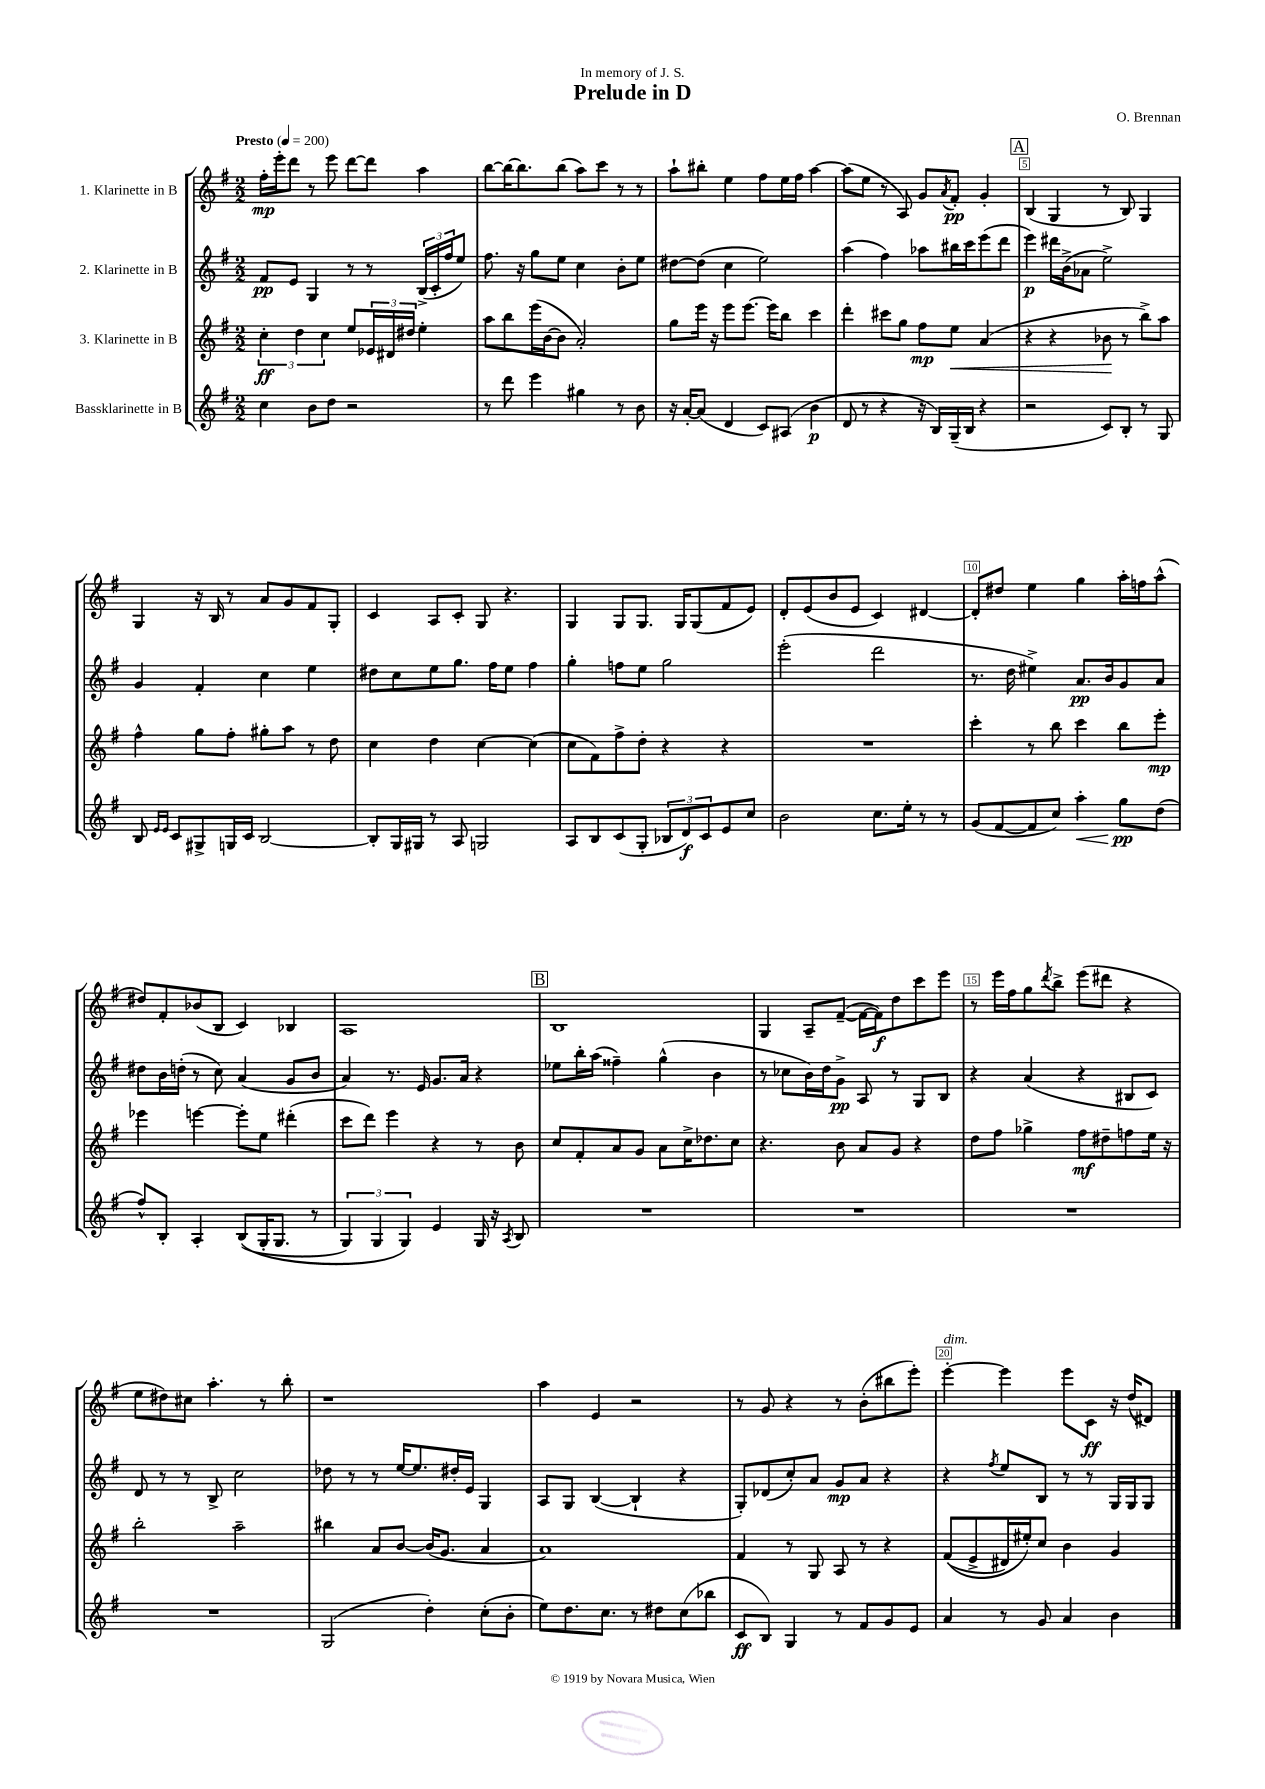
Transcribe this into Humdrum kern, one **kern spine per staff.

**kern	**kern	**kern	**kern
*staff4	*staff3	*staff2	*staff1
*clefG2	*clefG2	*clefG2	*clefG2
*k[f#]	*k[f#]	*k[f#]	*k[f#]
*M2/2	*M2/2	*M2/2	*M2/2
*MM200	*MM200	*MM200	*MM200
4cc\	6cc'\	8f#/L	16ff#'\LL
.	.	.	16eee'\J
.	.	8e/J	8ddd\J
.	6dd\	.	.
8b\L	.	4G/	8r
.	6cc\	.	.
8dd\J	.	.	8eee\
2r	8ee/L	8r	[8ddd\L
.	24e-/L	8r	8ddd\]J
.	24d#/	.	.
.	24dd#/JJ	.	.
.	4ee'\	(24B^/LL	4aa\
.	.	24c'/	.
.	.	24ff#/J	.
.	.	8ee/J)	.
=	=	=	=
8r	8aa\L	8.ff#\	[8bb\L
8ddd\	8bb\	.	16bb\_K
.	.	16r	8.bb\]
4eee\	(16eee\L	8gg\L	.
.	[16b\J	.	.
.	8b\]J	8ee\J	(8bb\J
4gg#\	2a'/)	4cc\	8aa\L)
.	.	.	8ccc\J
8r	.	8b'\L	8r
8b\	.	8ee\J	8r
=	=	=	=
16r	8gg\L	[8dd#\L	8aa`\L
[16a'/LK	.	.	.
(8a/]J	16eee\Jk	(8dd#\]J	8bb#'\J
.	16r	.	.
4d/	8eee\L	4cc\	4ee\
.	[8.eee\J	.	.
8c/L)	.	2ee\)	8ff#\L
.	16eee\]LK	.	.
(8A#/J	8bb\J	.	16ee\L
.	.	.	16ff#\JJ
4b\	4ccc\	.	[4aa\
=	=	=	=
8d/	4ddd'\	(4aa\	(8aa\]L
8r	.	.	8ee\J
4r	8ccc#\L	4ff#\)	8r
.	8gg\J	.	8A/)
16r	8ff#\L	8aa-\L	8g/L
16B/LL)	.	.	.
.	.	.	8qa/
(16G~/	8ee\J	16bb#\L	8f#'/J
16B/JJ	.	16ccc\J	.
4r	(4a/	(8eee\	4g'/
.	.	8ddd\J	.
=	=	=	=
2r	4r	4eee\)	(4B/
.	4r	16ddd#\LL	4G/
.	.	(16b^\J	.
.	.	8a-\J	.
8c/L)	8b-\	2ee^\)	8r
8B'/J	8r	.	8B/)
8r	8bb^\L)	.	4G/
8G/	8aa\J	.	.
=	=	=	=
8B/	4ff#^^\	4g/	4G/
16qqe/LL	.	.	.
16qqe/JJ	.	.	.
8c/L	.	.	.
8G#^/	8gg\L	4f#'/	16r
.	.	.	16B/
16G/L	8ff#'\J	.	8r
16c/JJ	.	.	.
[2B/	8gg#'\L	4cc\	8a/L
.	8aa\J	.	8g/
.	8r	4ee\	8f#/
.	8dd\	.	8G'/J
=	=	=	=
8B'/]L	4cc\	8dd#\L	4c/
16G/L	.	8cc\	.
16G#/JJ	.	.	.
8r	4dd\	8ee\	8A/L
8A/	.	8.gg\J	8c'/J
2G/	[4cc\	.	8G/
.	.	16ff#\LK	.
.	.	8ee\J	4.r
.	(4cc\]	4ff#\	.
=	=	=	=
8A/L	8cc\L	4gg'\	4G/
8B/	8f#\)	.	.
(8c/	8ff#^\	8ff\L	8G/L
8G'/J	8dd'\J	8ee\J	8.G/J
12B-/L	4r	2gg\	.
.	.	.	16G/LK
12d/)	.	.	.
.	.	.	(8G/
12c/	.	.	.
8e/	4r	.	8f#/
8cc/J	.	.	8e/J)
=	=	=	=
2b\	1r	(2eee'\	8d'/L
.	.	.	(8e/
.	.	.	8b/
.	.	.	8e/J
8.cc\L	.	2ddd\	4c/)
16ee'\Jk	.	.	.
8r	.	.	[4d#/
8r	.	.	.
=	=	=	=
(8g/L	4ccc'\	8.r	8d#'/]L
[8f#/	.	.	8dd#/J
.	.	16dd\	.
8f#/]	8r	4ee#^\)	4ee\
8cc/J)	8bb\	.	.
4aa'\	4ccc\	8.a/L	4gg\
.	.	16b/k	.
8gg\L	8bb\L	8g/	16aa'\LL
.	.	.	16ff\J
(8dd\J	8eee'\J	8a/J	(8aa^^\J
=	=	=	=
8ff#^^/L)	4eee-\	8dd#\L	8dd#/L)
8B'/J	.	16b\L	8f#'/
.	.	(16dd'\JJ	.
4A'/	[4eee\	8r	(8b-/
.	.	8cc\)	8B/J
&((8B/L	8eee'\]L	(4a/	4c/)
16G'/K	8ee\J	.	.
8.G/J	.	.	.
.	(4ddd#'\	8g/L	4B-/
8r	.	8b/J	.
=	=	=	=
6G/)	8ccc\L	4a/)	1A
.	8ddd\J)	.	.
6G/	.	.	.
.	4eee\	8.r	.
6G/&)	.	.	.
.	.	16e/	.
4e/	4r	8.g/L	.
.	.	16a/Jk	.
16G/	8r	4r	.
16r	.	.	.
8qA/	.	.	.
8B/	8b\	.	.
=	=	=	=
1r	8cc/L	8ee-\L	1B
.	8f#'/	16bb'\L	.
.	.	(16aa\JJ	.
.	8a/	4ff##~\)	.
.	8g/J	.	.
.	8a\L	(4gg^^\	.
.	16cc^\K	.	.
.	8.dd-\	.	.
.	.	4b\	.
.	8cc\J	.	.
=	=	=	=
1r	4.r	8r	4G/
.	.	8cc-\L	.
.	.	16b\L)	8A~/L
.	.	16dd\J	.
.	8b\	8g^\J	([8f#~/J
.	8a/L	8A/	16f#\_LL
.	.	.	16f#\]J)
.	8g/J	8r	8dd\
.	4r	8G/L	8ccc\
.	.	8B/J	8eee\J
=	=	=	=
1r	8dd\L	4r	8r
.	8ff#\J	.	16eee\LL
.	.	.	16ff#\J
.	4gg-^\	(4a/	8gg\
.	.	.	8qddd/
.	.	.	8bb^\J
.	8ff#\L	4r	(8eee\L
.	8dd#~\	.	8ddd#\J
.	8ff\	8B#/L	4r
.	16ee\Jk	8c/J)	.
.	16r	.	.
=	=	=	=
1r	2bb'\	8d/	8ee\L
.	.	8r	8dd#\)
.	.	8r	8cc#\J
.	.	8B^/	4.aa'\
.	2aa~\	2cc\	.
.	.	.	8r
.	.	.	8bb'\
=	=	=	=
(2G/	4bb#\	8dd-\	1r
.	.	8r	.
.	8a/L	8r	.
.	[8b/J	[16ee/LK	.
.	.	8.ee/]	.
4dd'\)	(16b/]LK	.	.
.	8.g/J	.	.
.	.	16dd#'/L	.
.	.	16e/JJ	.
(8cc'\L	4a/	4G/	.
8b'\J	.	.	.
=	=	=	=
8ee\L)	1a)	8A/L	4aa\
8.dd\	.	8G/J	.
.	.	([4B/	4e/
8.cc\J	.	.	.
8r	.	4B`/]	2r
8dd#\L	.	.	.
(8cc\	.	4r	.
8bb-\J	.	.	.
=	=	=	=
8c/L	4f#/	8G'/L)	8r
8B/J)	.	(8d-/	8g/
4G/	8r	8cc'/)	4r
.	8G/	8a/J	.
8r	8A/	8g/L	8r
8f#/L	8r	8a/J	(8b'\L
8g/	4r	4r	8bb#\
8e/J	.	.	8eee'\J)
=	=	=	=
4a/	&((8f#/L	4r	[4eee'\
.	8e^/	.	.
.	.	8qff#/	.
8r	16d#/L)	8ee/L	4eee\]
.	16ee#'/J&)	.	.
8g/	8cc/J	8B/J	.
4a/	4b\	8r	8eee\L
.	.	8r	8c\J
4b\	4g/	16G/LL	16r
.	.	16G/J	(16dd/LK
.	.	8G/J	8d#/J)
==	==	==	==
*-	*-	*-	*-
